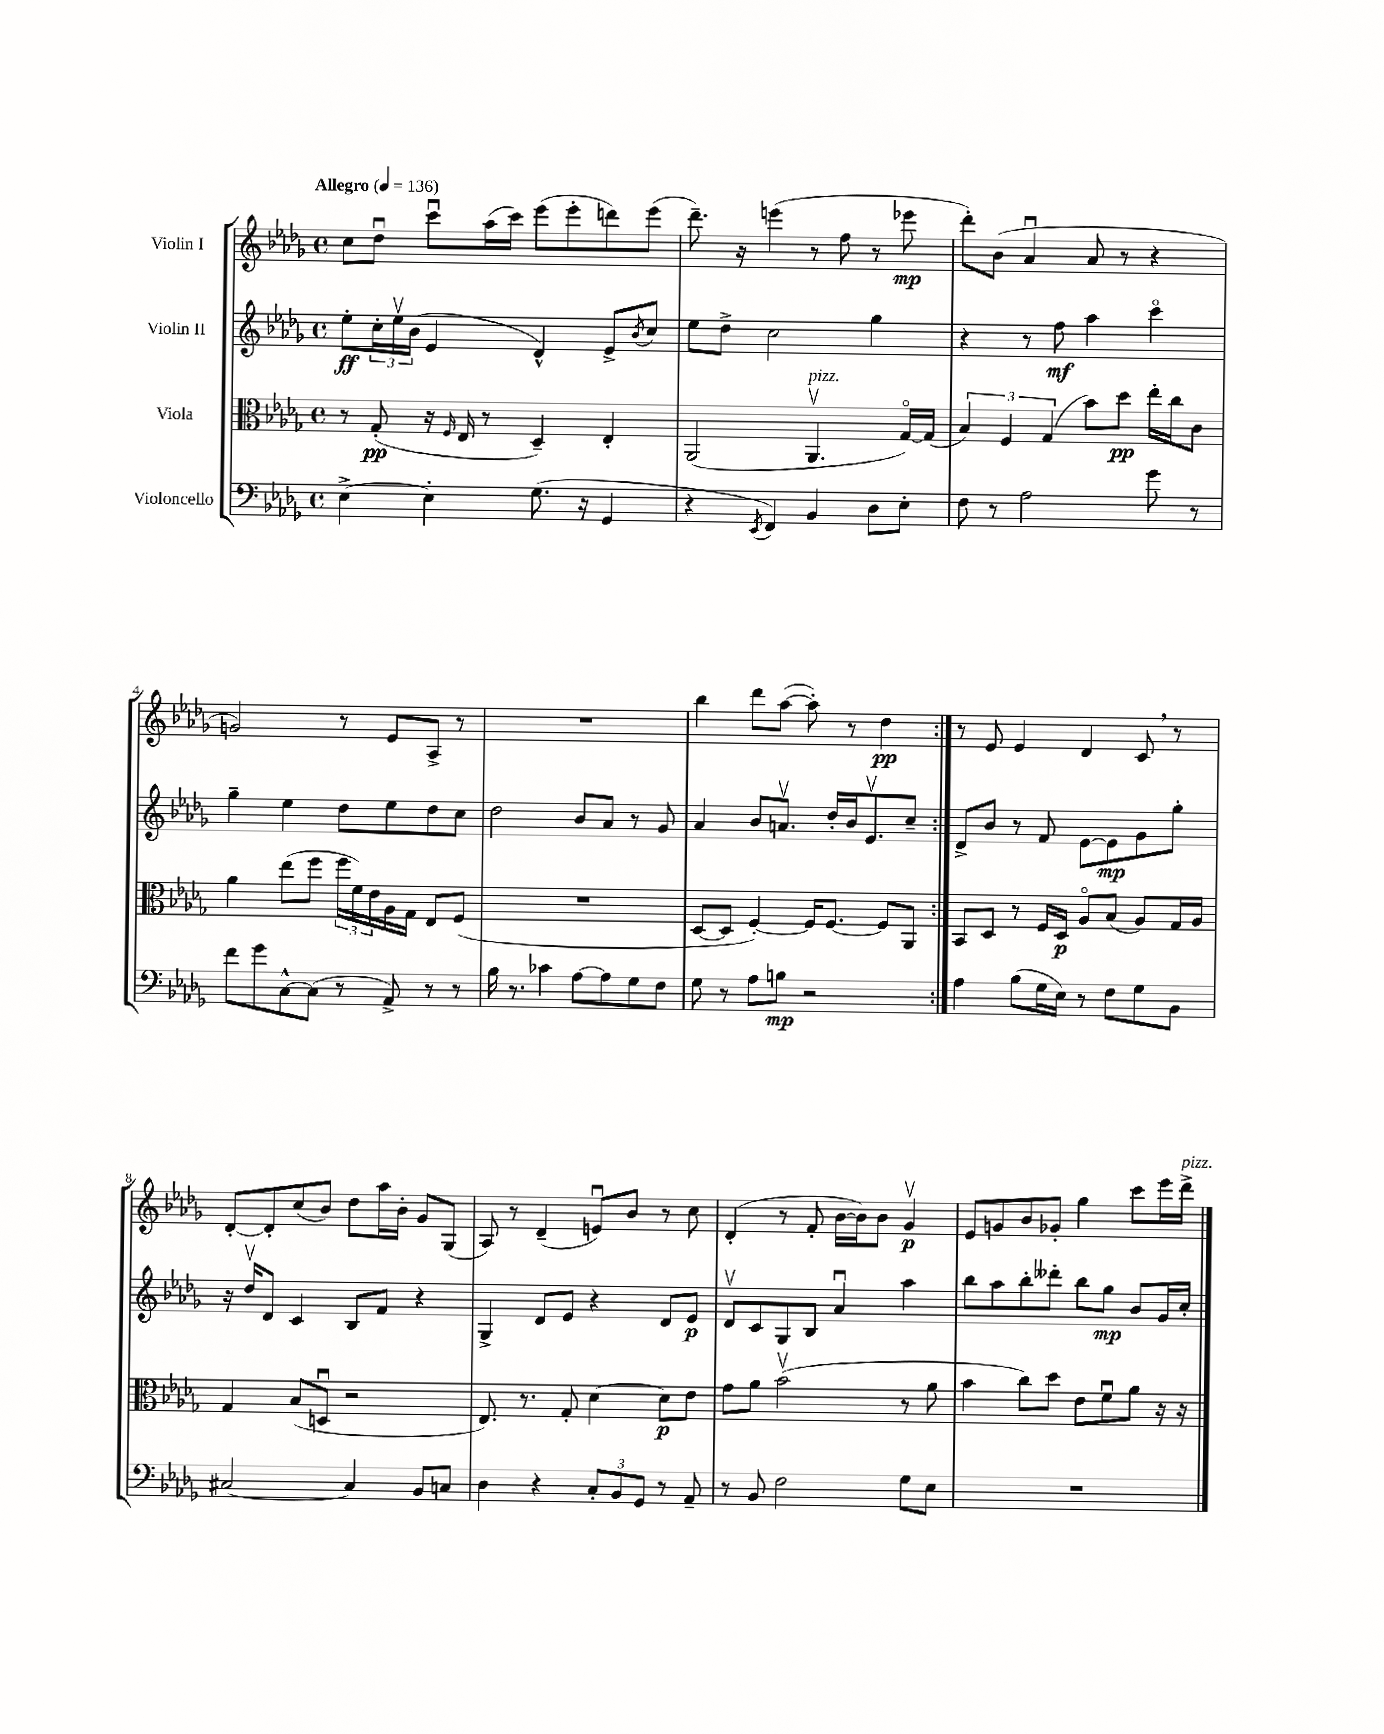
<<
\new StaffGroup <<
\new Staff = "s0" \with { instrumentName = "Violin I" } {
    \clef treble \key des \major \defaultTimeSignature \time 4/4 \tempo "Allegro" 4 = 136
    \repeat volta 2 { c''8 des''8\downbow c'''8\downbow aes''16( c'''16) ees'''8( ees'''8-. d'''8) ees'''8( |
    des'''8.--) r16 e'''4( r8 f''8 r8 ees'''8\mp |
    des'''8-.) bes'8( aes'4\downbow aes'8 r8 r4 |
    g'2) r8 ees'8 aes8-> r8 |
    R1 |
    bes''4 des'''8 aes''8~( aes''8-.) r8 des''4\pp | }
    r8 ees'8 ees'4 des'4 c'8 \breathe r8 |
    des'8~-. des'8-. c''8( bes'8) des''8 aes''16 bes'16-. ges'8 ges8( |
    aes8) r8 des'4--( e'8\downbow) bes'8 r8 c''8 |
    des'4-.( r8 f'8-. bes'16~ bes'16) bes'8 ges'4\upbow\p |
    ees'8 g'8 bes'8 ges'8-. ges''4 c'''8 ees'''16 des'''16->^\markup { \italic "pizz." } \bar "|." |
}
\new Staff = "s1" \with { instrumentName = "Violin II" } {
    \clef treble \key des \major \defaultTimeSignature \time 4/4
    \repeat volta 2 { ees''8-.\ff \tuplet 3/2 { c''16-. ees''16\upbow bes'16( } ees'4 des'4-^) ees'8-> \acciaccatura { bes'8 } c''8 |
    ees''8 des''8-> c''2 ges''4 |
    r4 r8 f''8\mf aes''4 c'''4\flageolet |
    ges''4-- ees''4 des''8 ees''8 des''8 c''8 |
    des''2 bes'8 aes'8 r8 ges'8 |
    aes'4 bes'8 a'8.\upbow des''16-. bes'16 ees'8.\upbow c''8-- | }
    des'8-> bes'8 r8 f'8 ees'8~ ees'8\mp ges'8 ges''8-. |
    r16 des''16\upbow des'8 c'4 bes8 f'8 r4 |
    ges4-> des'8 ees'8 r4 des'8 ees'8\p |
    des'8\upbow c'8 ges8 bes8 aes'4\downbow aes''4 |
    bes''8 aes''8 bes''8-. deses'''8-. bes''8 ges''8\mp bes'8 ges'16 c''16-. \bar "|." |
}
\new Staff = "s2" \with { instrumentName = "Viola" } {
    \clef alto \key des \major \defaultTimeSignature \time 4/4
    \repeat volta 2 { r8 ges8-.\pp( r16 \grace { f16 } ees16 r8 des4--) ees4-. |
    aes,2( aes,4.\upbow^\markup { \italic "pizz." } ges16~\flageolet) ges16( |
    \tuplet 3/2 { bes4) f4 ges4( } bes'8) des''8\pp ees''16-. c''16 c'8 |
    aes'4 ees''8( f''8 \tuplet 3/2 { f''16 f'16) ees'16 } aes16 ges16 ees8 f8( |
    R1 |
    des8~ des8 f4~-.) f16 f8.~ f8 aes,8 | }
    bes,8 des8 r8 f16 des16\p aes8\flageolet bes8( aes8) ges16 aes16 |
    ges4 bes8( d8\downbow r2 |
    ees8.) r8. ges8-. des'4~ des'8\p ees'8 |
    ges'8 aes'8 bes'2\upbow( r8 aes'8 |
    bes'4 c''8) des''8 ees'8 f'8\downbow aes'8 r16 r16 \bar "|." |
}
\new Staff = "s3" \with { instrumentName = "Violoncello" } {
    \clef bass \key des \major \defaultTimeSignature \time 4/4
    \repeat volta 2 { ees4~-> ees4-. ges8.( r16 ges,4 |
    r4 \acciaccatura { ees,8 } f,4) bes,4 des8 ees8-. |
    f8 r8 aes2 ges'8 r8 |
    f'8 ges'8 c8~-^ c8( r8 aes,8->) r8 r8 |
    bes16 r8. ces'4 aes8~ aes8 ges8 f8 |
    ges8 r8 aes8 b8\mp r2 | }
    aes4 bes8( ges16 ees16) r8 f8 ges8 bes,8 |
    cis2~ cis4 bes,8 c8 |
    des4 r4 \tuplet 3/2 { c8-. bes,8 ges,8 } r8 aes,8-- |
    r8 bes,8 f2 ges8 ees8 |
    R1 \bar "|." |
}
>>
>>
